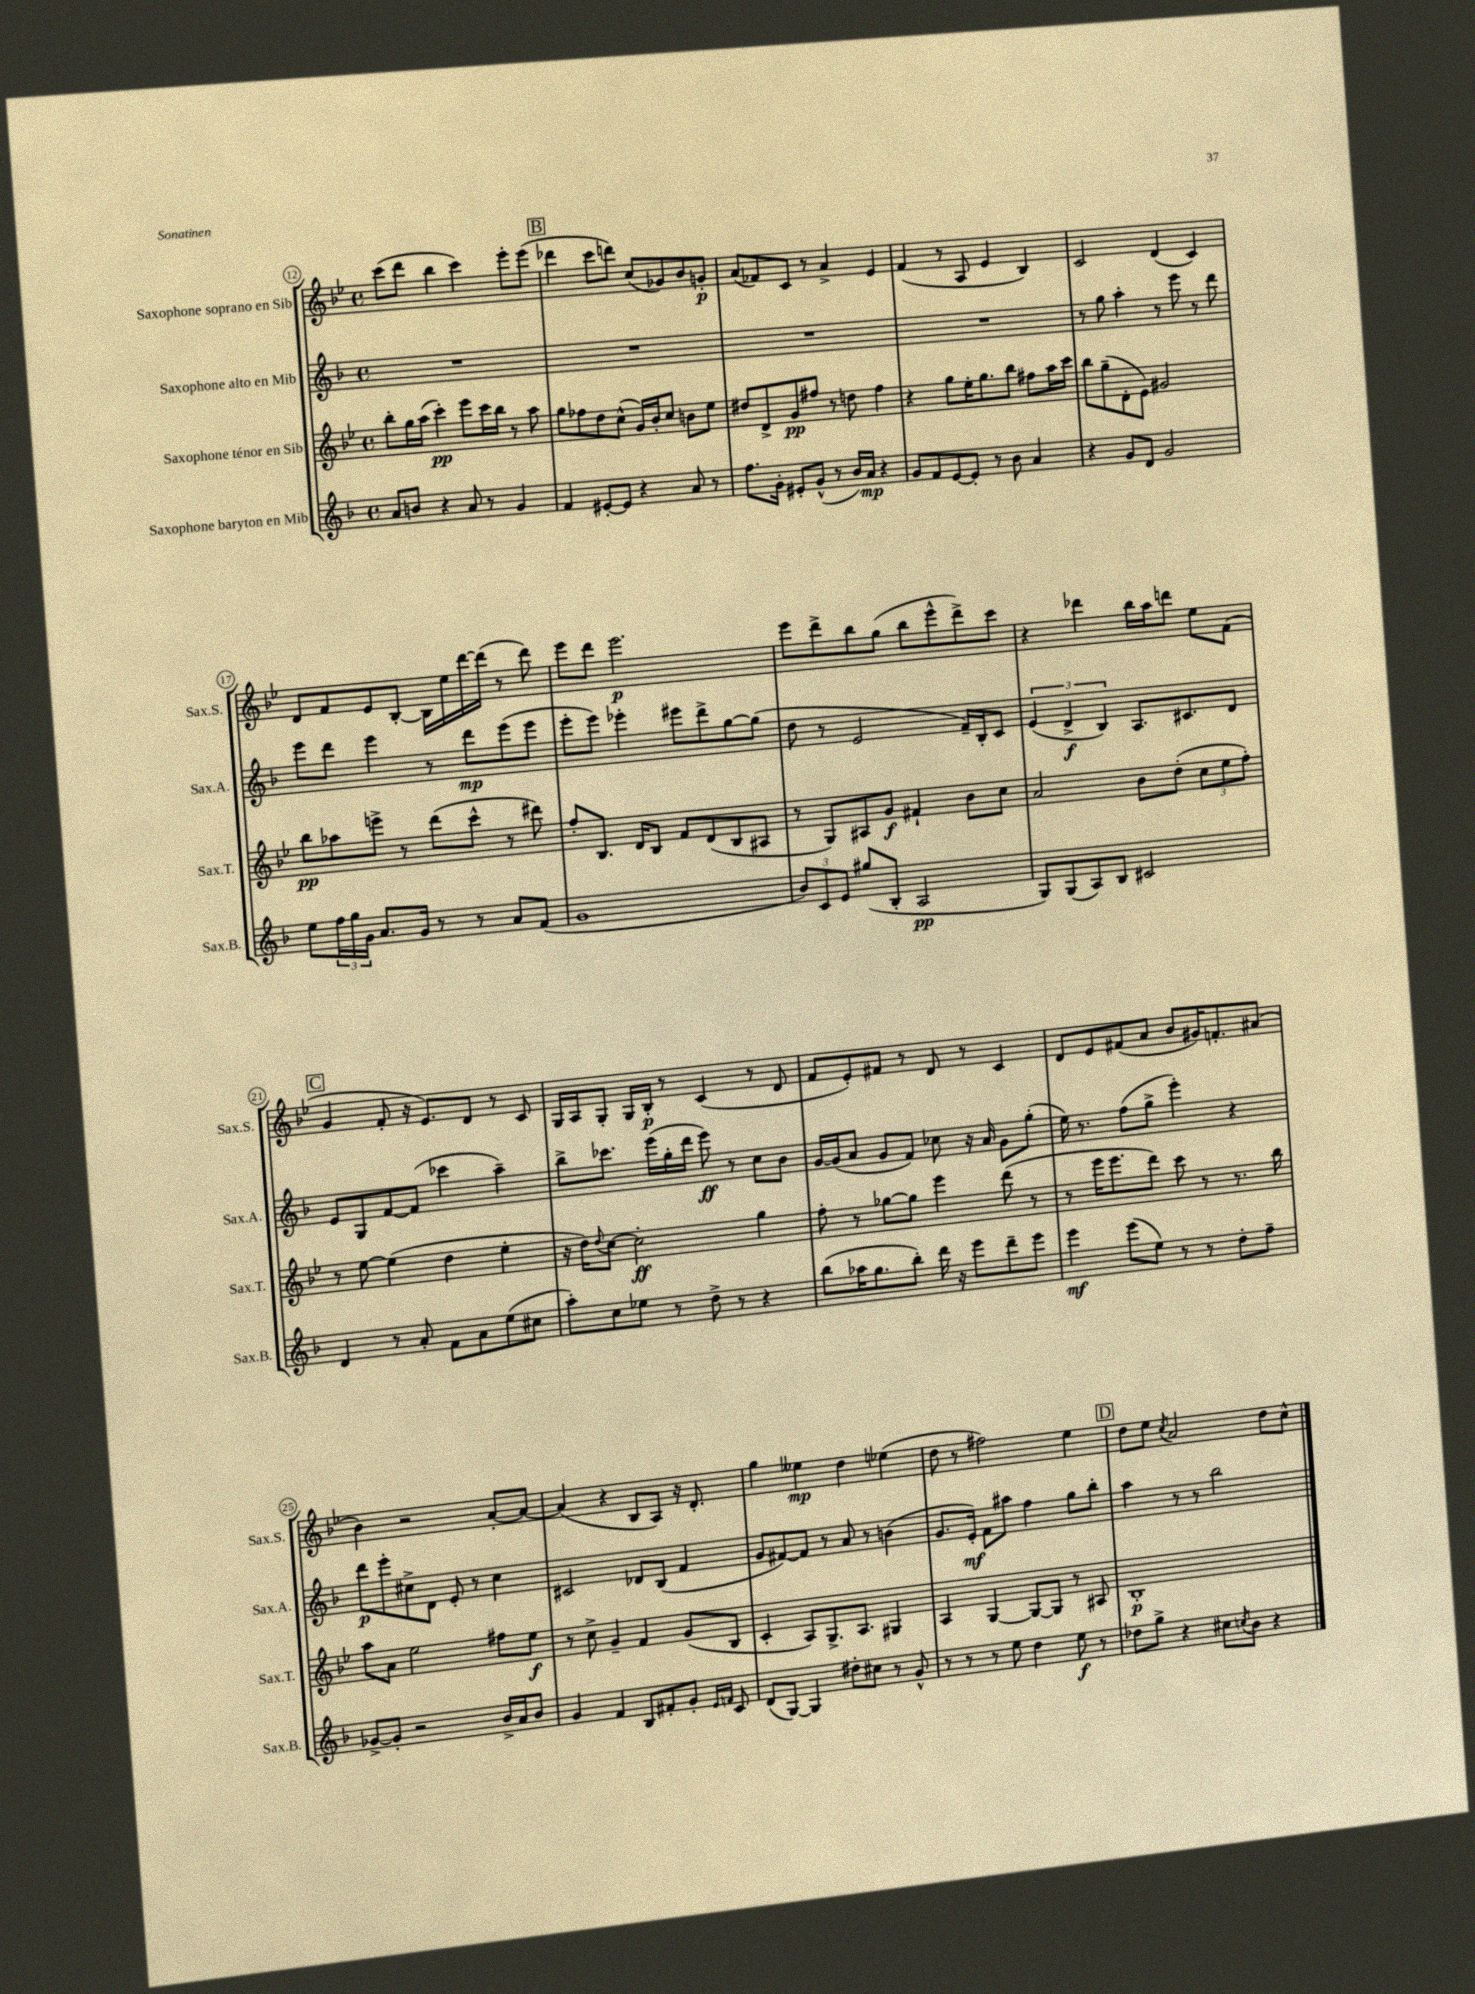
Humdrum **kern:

**kern	**dynam	**kern	**dynam	**kern	**dynam	**kern	**dynam
*part4	*part4	*part3	*part3	*part2	*part2	*part1	*part1
*staff4	*staff4	*staff3	*staff3	*staff2	*staff2	*staff1	*staff1
*I"Saxophone baryton en Mib	*	*I"Saxophone ténor en Sib	*	*I"Saxophone alto en Mib	*	*I"Saxophone soprano en Sib	*
*I'Sax.B.	*	*I'Sax.T.	*	*I'Sax.A.	*	*I'Sax.S.	*
*clefG2	*	*clefG2	*	*clefG2	*	*clefG2	*
*k[b-]	*	*k[b-e-]	*	*k[b-]	*	*k[b-e-]	*
*M4/4	*	*M4/4	*	*M4/4	*	*M4/4	*
*met(c)	*	*met(c)	*	*met(c)	*	*met(c)	*
=12	=12	=12	=12	=12	=12	=12	=12
8a/L	.	8bb-'\L	.	1r	.	(8ccc\L	.
8bn/J	.	16gg\L	.	.	.	8ddd\J	.
.	.	(16aa\JJ	.	.	.	.	.
4r	.	4ccc'\)	pp	.	.	4bb-\	.
8a/	.	8eee-\L	.	.	.	4ccc\)	.
8r	.	16ccc\L	.	.	.	.	.
.	.	16bb-\JJ	.	.	.	.	.
4g/	.	8r	.	.	.	8eee-'\L	.
.	.	8aa\	.	.	.	(8eee-\J	.
!!LO:REH:place=s1:t=B
=13	=13	=13	=13	=13	=13	=13	=13
4f/	.	8gg\L	.	1r	.	4ddd-X\	.
.	.	8ff-X\	.	.	.	.	.
[8e#X'/L	.	8dd\	.	.	.	8ccc\L	.
8e#/J]	.	(8cc^^\J	.	.	.	8dddn\J)	.
4r	.	16g/LL)	.	.	.	(8cc/L	.
.	.	16b-'/J	.	.	.	.	.
.	.	8cc/J	.	.	.	8g-X/)	.
8a/	.	8bn\L	.	.	.	8b-/	.
8r	.	8ee-\J	.	.	.	8gn'/J	p
=14	=14	=14	=14	=14	=14	=14	=14
8.ff\L	.	8dd#X/L	.	1r	.	(8a/L	.
.	.	8d^/	.	.	.	8f-X/)	.
16g'\Jk	.	.	.	.	.	.	.
8e#X'/L	.	8g/	pp	.	.	8c/J	.
(8g^^/J	.	8ff#X/J	.	.	.	8r	.
8r	.	8r	.	.	.	4a^/	.
16b-/LL)	.	8ddn\	.	.	.	.	.
16a/JJ	mp	.	.	.	.	.	.
4r	.	4ff#\	.	.	.	4e-/	.
=15	=15	=15	=15	=15	=15	=15	=15
8g/L	.	4r	.	1r	.	(4f/	.
8f/	.	.	.	.	.	.	.
[8e/	.	8gg\L	.	.	.	8r	.
8e'/J]	.	16ee-'\K	.	.	.	8A/	.
.	.	8.gg\	.	.	.	.	.
8r	.	.	.	.	.	4e-/	.
8b-\	.	8bb-\J	.	.	.	.	.
4a/	.	8ff#X\L	.	.	.	4B-/)	.
.	.	16aa\L	.	.	.	.	.
.	.	16ccc\JJ	.	.	.	.	.
=16	=16	=16	=16	=16	=16	=16	=16
4r	.	8bb-\L	.	8r	.	2c/	.
.	.	(8gg~\	.	8gg\	.	.	.
8g/L	.	8d'\	.	4aa'\	.	.	.
8d/J	.	8e-\J)	.	.	.	.	.
2g/	.	2g#X/	.	8r	.	(4d/	.
.	.	.	.	8eee\	.	.	.
.	.	.	.	8r	.	4c/)	.
.	.	.	.	8ddd\	.	.	.
!!LO:LB:g=z
=17	=17	=17	=17	=17	=17	=17	=17
8ee\L	.	8bb-\L	pp	8eee\L	.	8d/L	.
24ff\L	.	8aa-X\	.	8ddd\J	.	8f/	.
24gg\	.	.	.	.	.	.	.
24g\JJ	.	.	.	.	.	.	.
8.a/L	.	8eeen^\J	.	4eee\	.	8e-/	.
.	.	8r	.	.	.	[8B-'/J	.
16g/Jk	.	.	.	.	.	.	.
8r	.	(8ddd\L	.	8r	.	16B-\LL]	.
.	.	.	.	.	.	16ee-\	.
8r	.	8ccc^^\J	.	8ddd\L	mp	[16ddd\	.
.	.	.	.	.	.	(16ddd\JJ]	.
8a/L	.	8r	.	(8eee\	.	8r	.
(8f/J	.	8ddd#X\)	.	8eee\J	.	8ddd\)	.
=18	=18	=18	=18	=18	=18	=18	=18
1g	.	8ff'/L	.	8eee'\L	.	8eee-\L	.
.	.	8.B-/J	.	8eee\J)	.	8ddd\J	.
.	.	.	.	4eee-X'\	.	2.eee-\	p
.	.	16d/KL	.	.	.	.	.
.	.	8B-/J	.	.	.	.	.
.	.	8f/L	.	8eee#X\L	.	.	.
.	.	(8d/	.	8ddd^\	.	.	.
.	.	8B-/	.	[8gg\	.	.	.
.	.	8A#X/J	.	(8gg\J]	.	.	.
=19	=19	=19	=19	=19	=19	=19	=19
12b-/L)	.	8r	.	8dd\	.	8eee-\L	.
12c/	.	.	.	.	.	.	.
.	.	8G/L)	.	8r	.	8ddd^\	.
12e/J	.	.	.	.	.	.	.
(8gg#X/L	.	8A#X/	.	2e/	.	8bb-\	.
8B-'/J	.	8g/J	f	.	.	(8gg\J	.
2A/	pp	4f#X`/	.	.	.	8bb-\L	.
.	.	.	.	.	.	8eee-^^\	.
.	.	8b-\L	.	16f~/LL)	.	8ddd^\)	.
.	.	.	.	16B-'/J	.	.	.
.	.	8cc\J	.	8c/J	.	8ccc\J	.
=20	=20	=20	=20	=20	=20	=20	=20
8G/L)	.	2a/	.	(6e/	.	4r	.
(8G/	.	.	.	.	.	.	.
.	.	.	.	6d^/	f	.	.
8A/)	.	.	.	.	.	4ddd-X\	.
.	.	.	.	6B-/)	.	.	.
8B-/J	.	.	.	.	.	.	.
2c#X/	.	8b-\L	.	8.A/L	.	16bb-\LL	.
.	.	.	.	.	.	16aa\J	.
.	.	(8dd'\J	.	.	.	8dddn\J	.
.	.	.	.	8.c#X/	.	.	.
.	.	12cc\L	.	.	.	8ee-\L	.
.	.	12ee-\	.	.	.	.	.
.	.	.	.	8d/J	.	(8f\J	.
.	.	12ff'\J)	.	.	.	.	.
!!LO:LB:g=z
!!LO:REH:place=s1:t=C
=21	=21	=21	=21	=21	=21	=21	=21
4d/	.	8r	.	8e/L	.	4g/	.
.	.	[8ee-\	.	8G/	.	.	.
8r	.	(4ee-\]	.	[8f/	.	8f'/	.
8a'/	.	.	.	(8f/J]	.	16r	.
.	.	.	.	.	.	8.e-/L)	.
8f\L	.	4dd\	.	4ccc-X\	.	.	.
8a\	.	.	.	.	.	8d/J	.
(8ee\	.	4ee-'\	.	4aa~\)	.	8r	.
8cc#X\J	.	.	.	.	.	8c/	.
=22	=22	=22	=22	=22	=22	=22	=22
8aa'\L)	.	16r	.	8bb-^\L	.	16G/LL	.
.	.	16dd\KL)	.	.	.	16A/J	.
.	.	8qqdd/	.	.	.	.	.
8cc\	.	[8cc\J	.	8.ccc-X\J	.	8G'/J	.
8ee-X\J	.	2cc'\]	ff	.	.	16G/LL	.
.	.	.	.	(16eee\LL	.	16B-'/JJ	p
8r	.	.	.	16gg'\	.	8r	.
.	.	.	.	16ddd\JJ	.	.	.
8dd^\	.	.	.	8eee\)	ff	(4c/	.
8r	.	.	.	8r	.	.	.
4r	.	4gg\	.	8cc\L	.	8r	.
.	.	.	.	8b-\J	.	8d/	.
=23	=23	=23	=23	=23	=23	=23	=23
(8bb-\L	.	8ff'\	.	[16g/LL	.	8f/L	.
.	.	.	.	(16g/J]	.	.	.
16aa-X\K	.	8r	.	8a/J	.	8e-'/)	.
8.gg\	.	.	.	.	.	.	.
.	.	[8gg-X\L	.	8g/L	.	8f#X/J	.
8bb-'\J)	.	8gg-\J]	.	8f/J)	.	8r	.
16ddd\	.	4eee-\	.	8cc-X\	.	8d/	.
16r	.	.	.	.	.	.	.
8eee\L	.	.	.	16r	.	8r	.
.	.	.	.	16a/	.	.	.
8ddd~\	.	(8ddd\	.	8g\L	.	4c/	.
8eee\J	.	8r	.	(8gg'\J	.	.	.
=24	=24	=24	=24	=24	=24	=24	=24
4eee\	mf	8r	.	16ee\)	.	8d/L	.
.	.	.	.	8.r	.	.	.
.	.	16eee-\KL	.	.	.	8e-/	.
.	.	8.eee-\	.	.	.	.	.
(8eee\L	.	.	.	(8ff\L	.	(8f#X/	.
8ee\J)	.	8ddd\J)	.	8gg^\J	.	8a/J	.
8r	.	8ccc\	.	4eee'\)	.	8b-/L	.
8r	.	8r	.	.	.	16g#X/K)	.
.	.	.	.	.	.	8.fn'/	.
8dd'\L	.	8.r	.	4r	.	.	.
8ff~\J	.	.	.	.	.	(8a#X/J	.
.	.	16bb-\	.	.	.	.	.
!!LO:LB:g=z
=25	=25	=25	=25	=25	=25	=25	=25
[8g-X^/L	.	8aa\L	.	8ddd\L	p	4b-\)	.
8g-'/J]	.	8a\J	.	8eee'\	.	.	.
2r	.	2ee-\	.	8cc#X^\	.	2r	.
.	.	.	.	8d\J	.	.	.
.	.	.	.	8e'/	.	.	.
.	.	.	.	8r	.	.	.
16b-^/LL	.	8ff#X\L	.	4cc#\	.	[8a'/L	.
16a/J	.	.	.	.	.	.	.
8b-/J	.	8ee-\J	f	.	.	8a/J_	.
=26	=26	=26	=26	=26	=26	=26	=26
4g/	.	8r	.	2c#X/	.	(4a/]	.
.	.	8cc^\	.	.	.	.	.
4f/	.	4g~/	.	.	.	4r	.
8B-/L	.	4f/	.	8d-X/L	.	8B-/L	.
8f#X'/	.	.	.	(8B-/J	.	8A/J)	.
8g'/J	.	(8g/L	.	4f/	.	16r	.
.	.	.	.	.	.	8.d'/	.
16qqe/LL	.	.	.	.	.	.	.
16qqfn/JJ	.	.	.	.	.	.	.
8c/	.	8B-/J	.	.	.	.	.
=27	=27	=27	=27	=27	=27	=27	=27
(8d/L	.	4c'/	.	8g/L	.	4gg\	.
[8G/J)	.	.	.	[8f#X/)	.	.	.
4G/]	.	8A/L)	.	8f#/J]	.	4ee--X\	mp
.	.	8.G^/	.	8r	.	.	.
8dd#X'\L	.	.	.	8a/	.	4dd\	.
.	.	8.A/J	.	.	.	.	.
8cc#X\J	.	.	.	8r	.	.	.
8r	.	4G#X/	.	(4bn\	.	(4ee-X\	.
8g^^/	.	.	.	.	.	.	.
=28	=28	=28	=28	=28	=28	=28	=28
8r	.	4A/	.	8.g/L	.	8dd\	.
8r	.	.	.	.	.	8r	.
.	.	.	.	16e'/Jk)	mf	.	.
8r	.	[4G/	.	8f\L	.	2ff#X\)	.
8ee\	.	.	.	8aa#X\J	.	.	.
4dd\	.	8G/L_	.	4ff\	.	.	.
.	.	8G/J]	.	.	.	.	.
8ee\	f	8r	.	8gg\L	.	4ee-\	.
8r	.	8A#X/	.	8bb-'\J	.	.	.
!!LO:REH:place=s1:t=D
=29	=29	=29	=29	=29	=29	=29	=29
8dd-X\L	.	1B-'	p	4aa\	.	8dd\L	.
8gg^\J	.	.	.	.	.	8ee-\J	.
.	.	.	.	.	.	8qcc/	.
4r	.	.	.	8r	.	2a/	.
.	.	.	.	8r	.	.	.
8cc#X\L	.	.	.	2bb-\	.	.	.
8qccn/	.	.	.	.	.	.	.
8b-\J	.	.	.	.	.	.	.
4r	.	.	.	.	.	8dd\L	.
.	.	.	.	.	.	8cc^^\J	.
==	==	==	==	==	==	==	==
*-	*-	*-	*-	*-	*-	*-	*-
